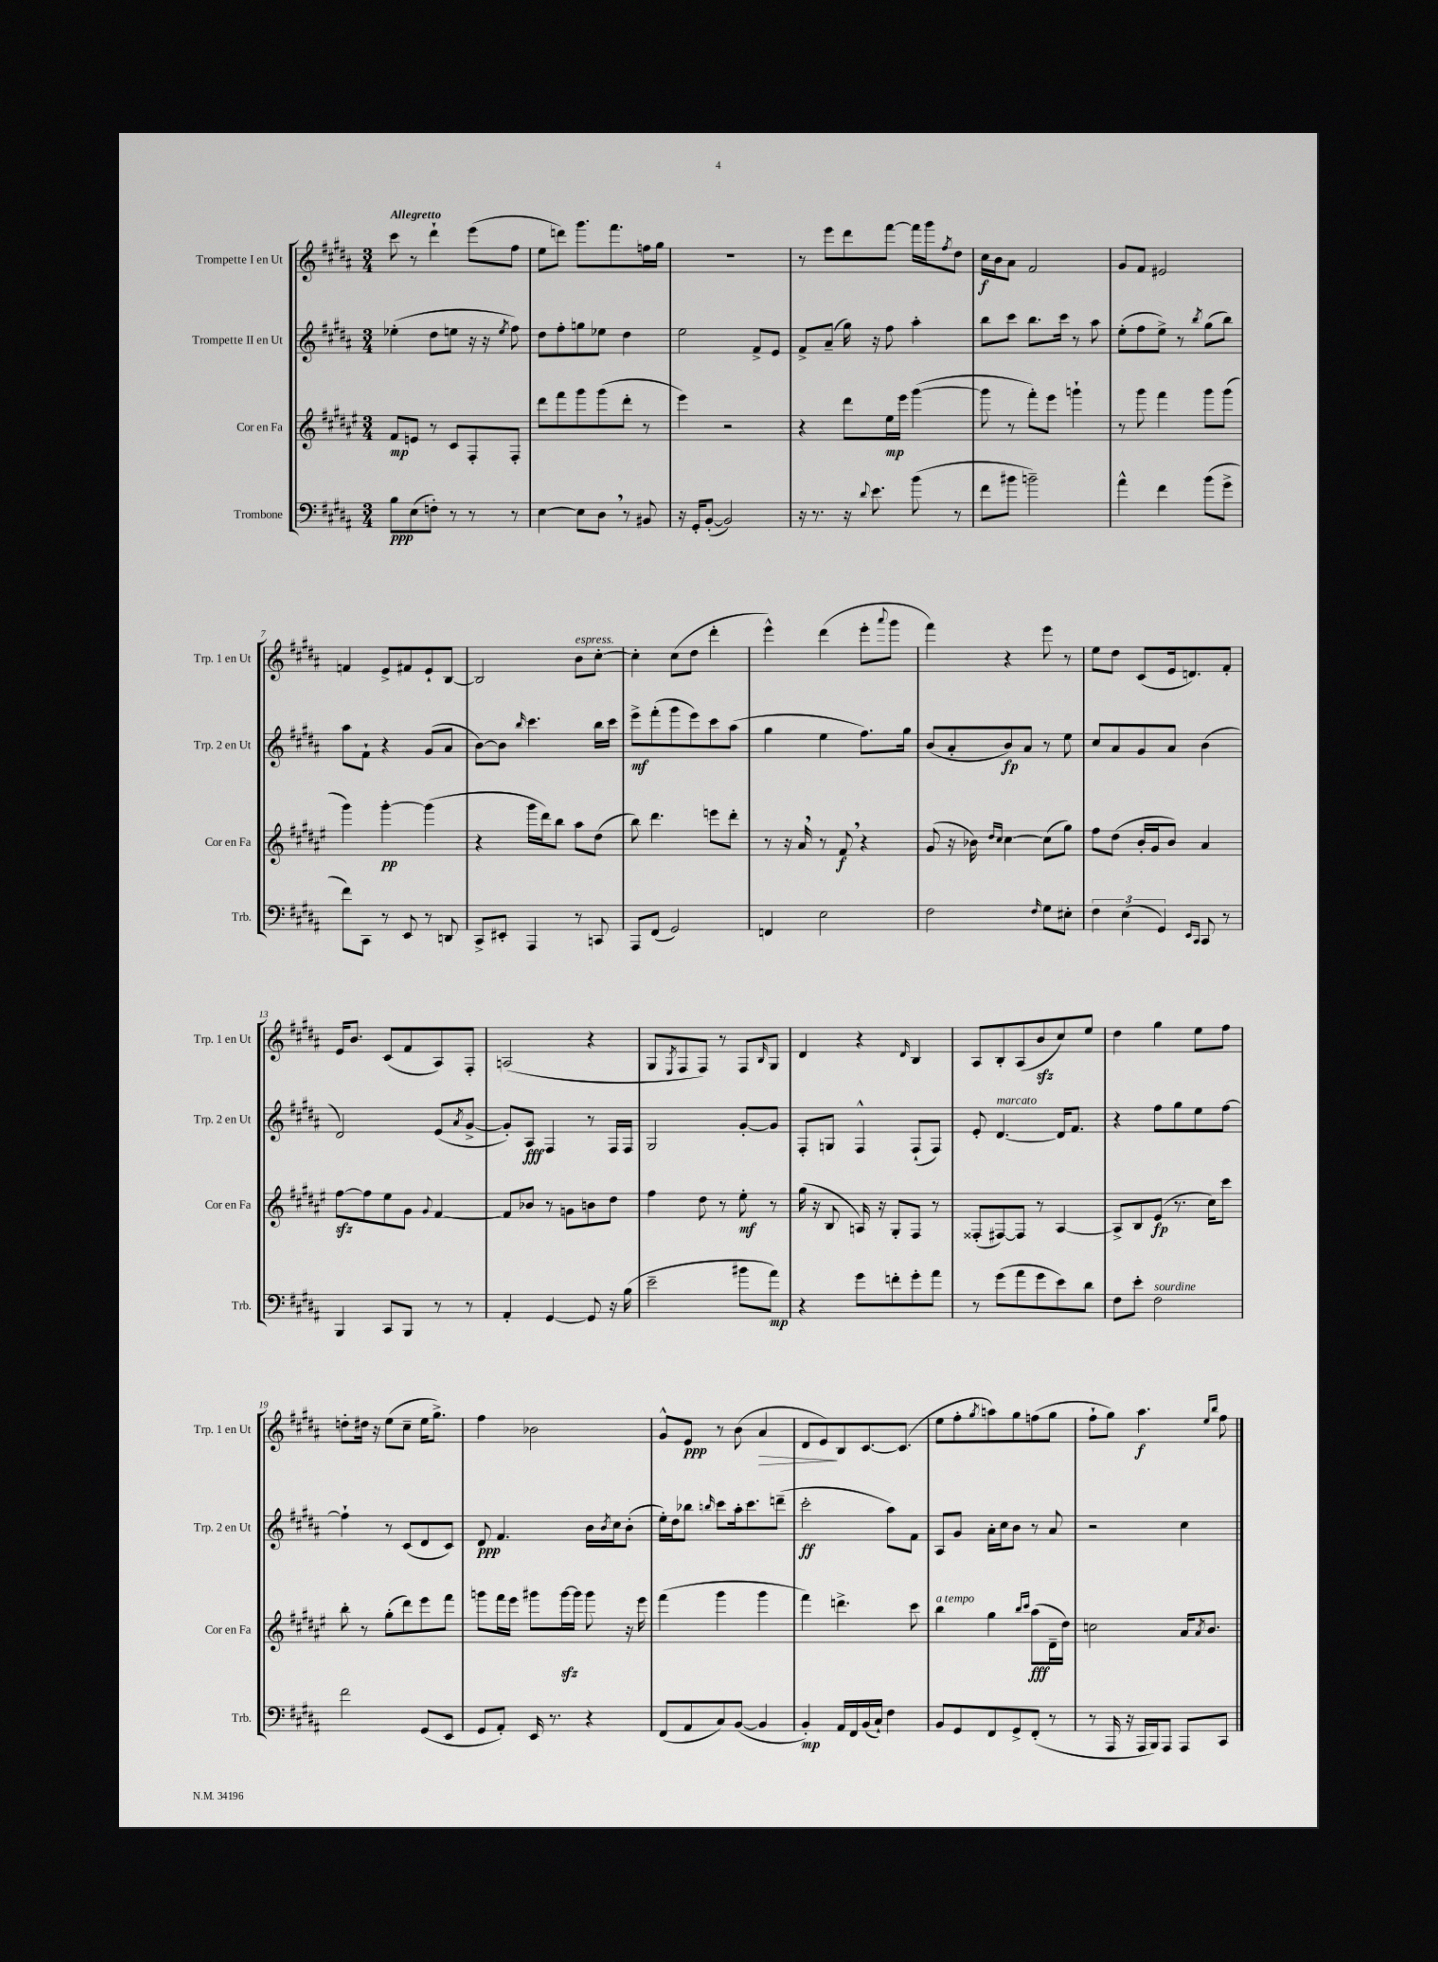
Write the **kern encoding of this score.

**kern	**kern	**kern	**kern
*staff4	*staff3	*staff2	*staff1
*clefF4	*clefG2	*clefG2	*clefG2
*k[f#c#g#d#a#]	*k[f#c#g#d#a#e#]	*k[f#c#g#d#a#]	*k[f#c#g#d#a#]
*M3/4	*M3/4	*M3/4	*M3/4
8B	8f#	(4ee-'	8ccc#
(8E	8e	.	8r
8F')	8r	8dd#	4ddd#`
8r	8c#	8ee	.
8r	8F#'	16r	(8eee
.	.	16r	.
.	.	8qee	.
8r	8F#'	8ff#)	8ff#
=	=	=	=
[4E	8ddd#	8dd#	8ee
.	8fff#	8ff#'	8ddd)
8E]	8ggg#	8gg	8.ggg#
8D#	(8ggg#	8ee-	.
.	.	.	8.fff#
8r	8ddd#'	4dd#	.
8BB#	8r	.	16ff
.	.	.	16gg#
=	=	=	=
16r	4eee#)	2ee	2.r
16GG#'	.	.	.
([8BB'	.	.	.
2BB])	2r	.	.
.	.	8f#^	.
.	.	8e	.
=	=	=	=
16r	4r	8f#^	8r
8.r	.	.	.
.	.	(8a#~	8eee
16r	8ddd#	16gg#)	8ddd#
8qqd#	.	.	.
8.e	.	16r	.
.	16ee#	8ff#	[8fff#
.	16eee#	.	.
(8b	([4ggg#	4aa#'	16fff#]
.	.	.	16ggg#
.	.	.	8qff#
8r	.	.	8dd#
=	=	=	=
8f#	8ggg#]	8bb	16cc#
.	.	.	16b
8b#	8r	8ccc#	8a#
2b~)	8fff#')	8.bb	2f#
.	8eee#	.	.
.	.	16ccc#	.
.	4ggg`	8r	.
.	.	8aa#	.
=	=	=	=
4a#^^	8r	(8ee'	8g#
.	8ggg#	8ff#	8f#
4f#	4fff#	8ee^)	2e#
.	.	8r	.
.	.	8qbb	.
(8b	8ggg#	(8gg#	.
8g#^	(8ggg#	8bb)	.
=	=	=	=
8f#)	4ggg#)	8aa#	4f
8CC#	.	8f#`	.
8r	[4ggg#'	4r	8e^
8EE	.	.	8f#
8r	(4ggg#]	(8g#	8e`
8DD	.	8a#	[8B
=	=	=	=
8CC#^	4r	[8b)	2B]
8EE#'	.	8b]	.
.	.	16qqbb	.
4AAA#	16ggg#	4.ccc#	.
.	16ddd#)	.	.
.	8bb	.	.
8r	8aa#	.	8b
8CC	(8dd#	16bb	[8cc#'
.	.	16ccc#	.
=	=	=	=
8AAA#	8bb)	8eee^	4cc#']
(8FF#	4.ddd#	(8fff#'	.
2GG#)	.	8ggg#	(8cc#
.	.	8eee)	8dd#
.	8eee	8ccc#	4ddd#'
.	8ddd#'	(8aa#	.
=	=	=	=
4FF	8r	4gg#	4eee^^)
.	16r	.	.
.	16a#	.	.
2E	8r	4ee	(4ddd#
.	8f#	.	.
.	4r	8.ff#)	8eee'
.	.	.	8qqaaa#
.	.	.	8ggg#
.	.	16gg#	.
=	=	=	=
2F#	(8g#	(8b	4fff#)
.	16r	8a#'	.
.	16b-)	.	.
.	16qqdd#	.	.
.	16qqcc#	.	.
.	[4cc#	8b)	4r
.	.	8a#	.
16qqF#	.	.	.
8G#	(8cc#]	8r	8eee
8E#'	8gg#)	8ee	8r
=	=	=	=
6F#	8ff#	8cc#	8ee
.	(8dd#	8a#	8dd#
(6E	.	.	.
.	16b'	8g#	(8c#
.	16g#	.	.
6GG#)	.	.	.
.	8b)	8a#	16e
.	.	.	8.d)
16qqEE	.	.	.
16qqCC#	.	.	.
8CC#	4a#	(4b	.
8r	.	.	8f#'
=	=	=	=
4BBB	[8ff#	2d#)	16e
.	.	.	8.b
.	8ff#]	.	.
8CC#	8ee#	.	(8c#
8BBB	8g#	.	8f#
.	8qqg#	.	.
8r	[4f#	(8e	8A#)
.	.	8qa#	.
8r	.	[8g#^	8F#'
=	=	=	=
4AA#'	8f#]	8g#'])	(2A
.	8b-	8A#	.
[4GG#	8r	4F#	.
.	8g	.	.
8GG#]	8b	8r	4r
16r	8dd#	16F#	.
(16B	.	16F#	.
=	=	=	=
2e~	4ff#	2G#	8G#
.	.	.	8qE
.	.	.	8F#
.	8dd#	.	8F#)
.	8r	.	8r
8b#	8ee#'	[8g#'	8F#
.	.	.	16qqB
8a#)	8r	8g#]	8G#
=	=	=	=
4r	(16gg#	8F#'	4d#
.	16r	.	.
.	8B	8G	.
8g#	16A)	4F#^^	4r
.	16r	.	.
8f'	8G#'	.	.
.	.	.	16qqd#
8g#'	8F#	(8F#`	4B
8a#	8r	8F#)	.
=	=	=	=
8r	(8F##'	8e'	8A#
(8g#	[8F#)	[4.d#	8B'
8a#	8F#]	.	(8A#
8g#	8r	.	8b
8e)	[4A#	16d#]	8cc#)
.	.	8.f#	.
8d#	.	.	8ee
=	=	=	=
8F#	8A#^]	4r	4dd#
8e'	8B	.	.
2F#	(8e#	8ff#	4gg#
.	8.r	8gg#	.
.	.	8ee	8ee
.	16cc#)	.	.
.	8ccc#	[8ff#	8ff#
=	=	=	=
2f#	8bb'	4ff#`]	8dd'
.	8r	.	16dd#
.	.	.	16r
.	(8gg#'	8r	(8ee
.	8ddd#)	(8c#	8cc#~
(8GG#	8eee#	8d#	16ee
.	.	.	8.gg#^)
8EE	8fff#	8c#)	.
=	=	=	=
8GG#	8ggg	8d#	4ff#
8AA#')	16fff#	4.f#	.
.	16eee#	.	.
16EE	8ggg#	.	2b-
8.r	.	.	.
.	[16ggg#	.	.
.	16ggg#]	.	.
4r	8ggg#	16b	.
.	.	8qb	.
.	.	16cc#	.
.	16r	(8b'	.
.	16eee#	.	.
=	=	=	=
(8FF#	(4fff#	16ee')	8g#^^
.	.	16dd#	.
8AA#	.	8bb-	8e
.	.	16qqbb	.
8C#)	4ggg#	8ccc#	8r
([8BB	.	16aa#'	(8b
.	.	8.ccc#	.
4BB]	4ggg#	.	4a#
.	.	(8ddd~	.
=	=	=	=
4BB')	4fff#)	2ccc#'	8d#
.	.	.	8e)
16AA#	4.ddd^	.	8B
16FF#	.	.	.
(16BB	.	.	[8.c#
16C#`)	.	.	.
4F#	.	8aa#)	.
.	.	.	(8.c#]
.	8ccc#	8f#	.
=	=	=	=
8BB	4bb	8A#	8ee
8GG#	.	8g#	8ff#'
.	.	.	8qgg#
8FF#	4gg#	16a#'	8aa)
.	.	16cc#	.
8GG#^	.	8b	8gg#
.	16qqbb	.	.
.	16qqccc#	.	.
(8FF#'	(8aa#	8r	(8ff
8r	16d#~	8a#	8gg#
.	16dd#)	.	.
=	=	=	=
8r	2cc	2r	8ff#`
16AAA#	.	.	8gg#)
16r	.	.	.
16AAA#	.	.	4.aa#
16BBB)	.	.	.
8AAA#	.	.	.
8AAA#	16a#	4cc#	.
.	8qa#	.	.
.	8.b	.	.
.	.	.	16qqee
.	.	.	16qqbb
8CC#	.	.	8ff#
==	==	==	==
*-	*-	*-	*-
